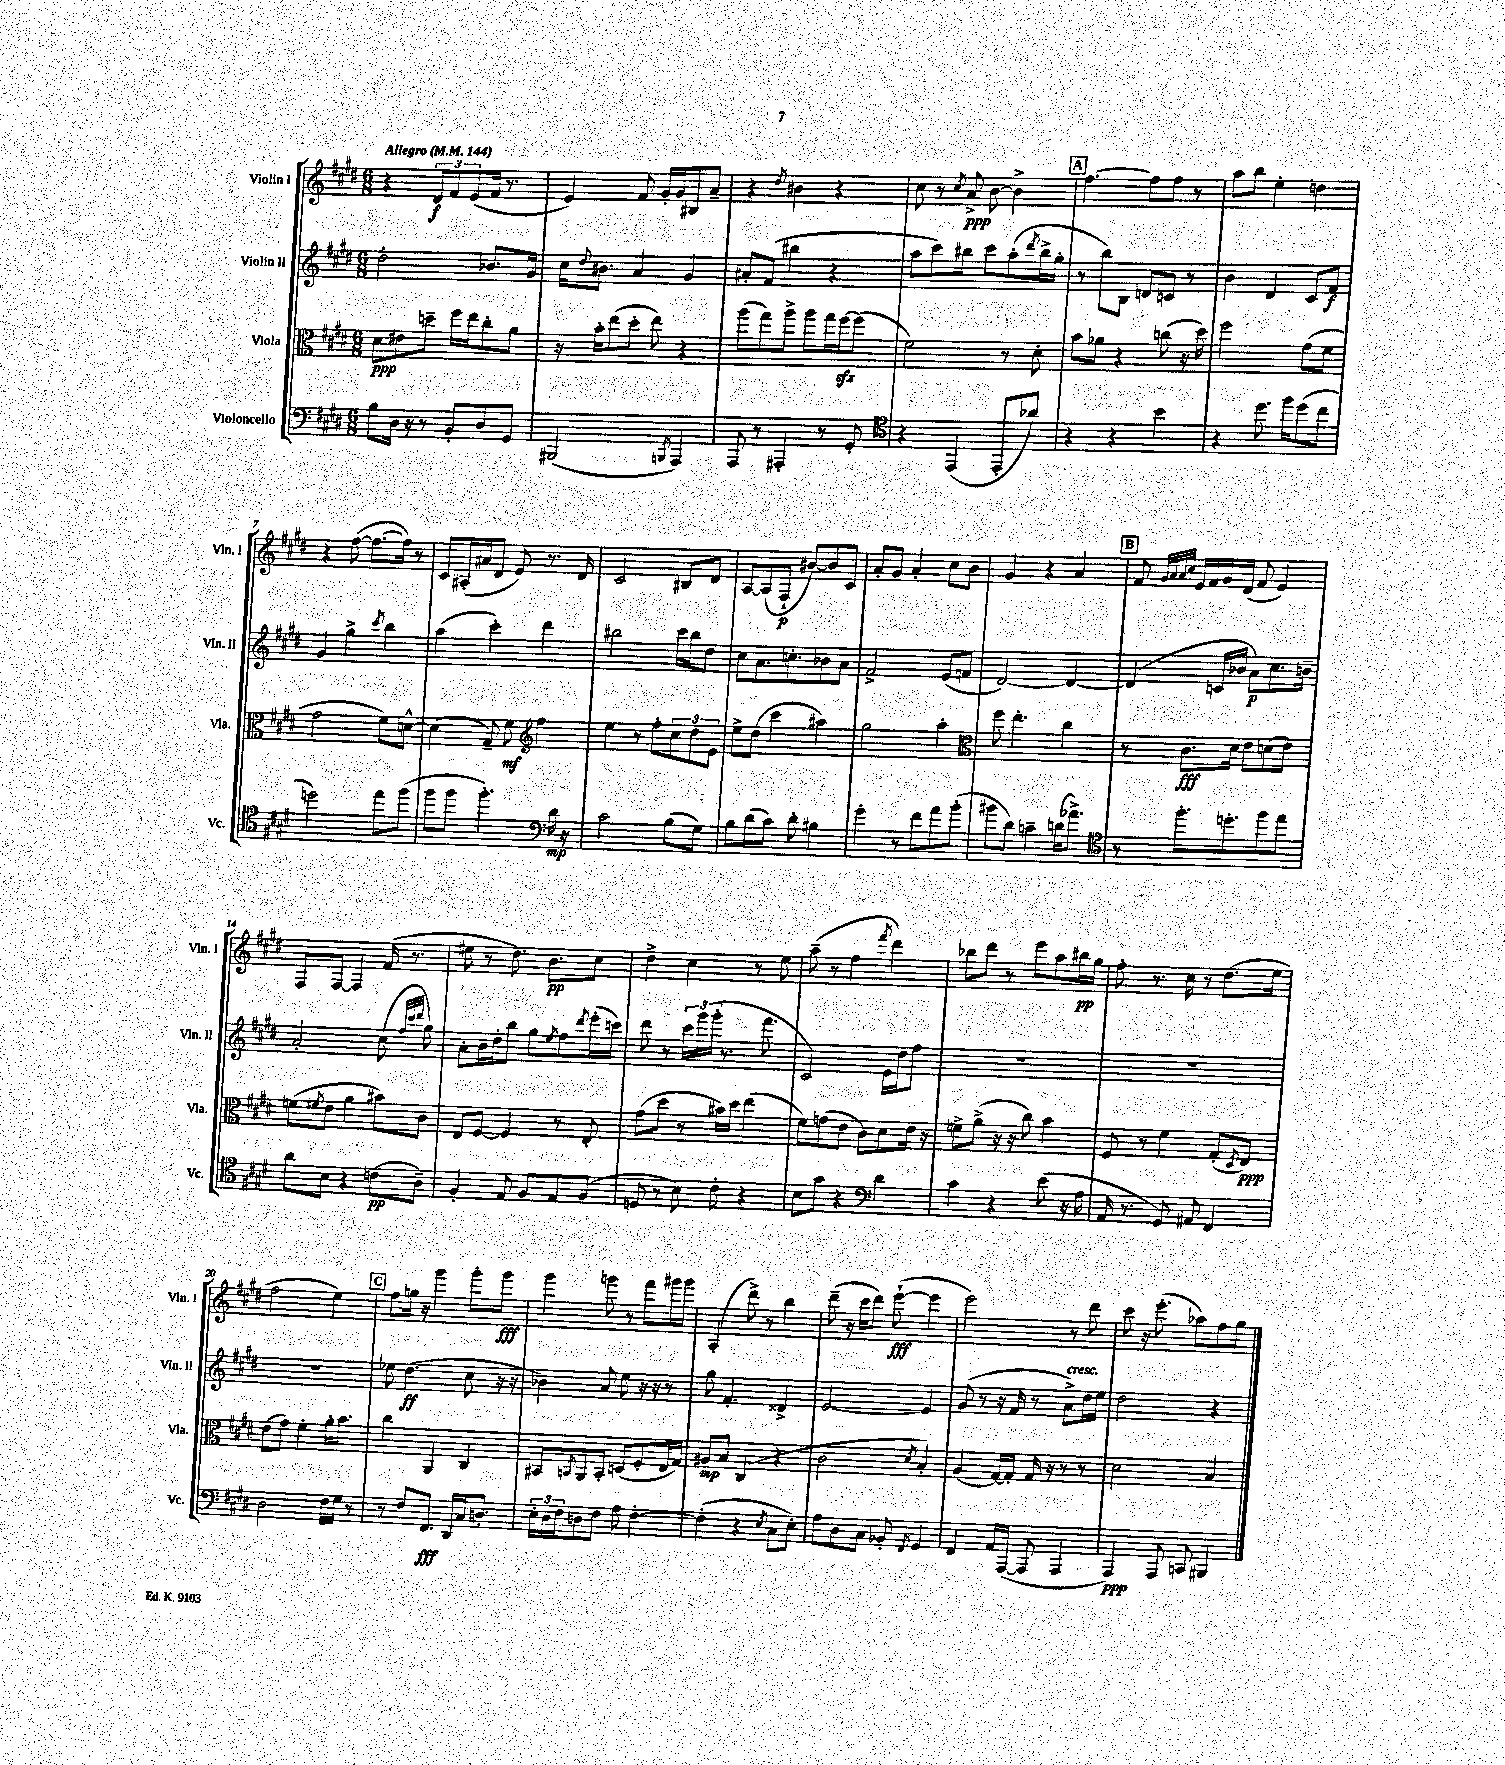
<<
\new StaffGroup <<
\new Staff = "s0" \with { instrumentName = "Violin I" shortInstrumentName = "Vln. I" } {
    \clef treble \key e \major \numericTimeSignature \time 6/8 \tempo "Allegro" 4 = 144
    r4 \tuplet 3/2 { dis'8\f fis'8 e'8( } fis'16 r8. |
    e'4) fis'8 gis'16-. gis'16 bis8 a'8-- |
    r4 \acciaccatura { dis''8 } bis'4 r4 |
    cis''8 r8 \acciaccatura { cis''8 } a'8->\ppp b'8~ b'4-> |
    \mark \markup { \box "A" } fis''4.~ fis''8 fis''8 r8 |
    a''8 b''8 e''4-. d''4 |
    r4 fis''8~( fis''8.~ fis''16) r8 |
    cis'8 ais16-.( ais'16 dis'8 e'8) r8. dis'16 |
    cis'2 bis8 dis'8 |
    a8~ a8( fis8-!\p bis'8~) bis'8 cis'8 |
    a'8-. gis'8 a'4-. cis''8 b'8 |
    gis'4 r4 a'4 |
    \mark \markup { \box "B" } fis'8 \grace { gis'32 a'32 a'32 cis''32 } e'16 fis'16 gis'16 dis'16( fis'8 e'4) |
    fis8 fis8~ fis4 fis'16( r8. |
    eis''8 r8 dis''8.) b'8.\pp cis''8 |
    dis''4-> cis''4 r8 e''8 |
    a''8--( r8 fis''4 \acciaccatura { fis'''8 } dis'''4) |
    bes''8 dis'''8 r8 e'''8 a''8 bis''16\pp gis''16 |
    fis''8-. r8. cis''16 r8 dis''8.( e''16 |
    fis''2 e''4) |
    \mark \markup { \box "C" } fis''8 g''16 r16 gis'''4 gis'''8-. gis'''8\fff |
    gis'''4 g'''8 r8 fis'''8 gis'''16 gis'''16 |
    a4-.( dis'''8->) r8 b''4 |
    dis'''8--( r16 cis'''16 dis'''8) e'''8~-!\fff( e'''4 |
    e'''2) r8 dis'''8 |
    cis'''8 r16 e'''8.-.( aes''8) fis''8 gis''8 \bar "|." |
}
\new Staff = "s1" \with { instrumentName = "Violin II" shortInstrumentName = "Vln. II" } {
    \clef treble \key e \major \numericTimeSignature \time 6/8
    dis''2-. bes'8. gis'16 |
    cis''16 \appoggiatura { dis''8 } bis'8. a'4 gis'4 |
    ais'8-. fis'8( bis''4 r4 |
    a''8 cis'''8) bis''8 cis'''8 a''8-.( \acciaccatura { dis'''8 } bis''16-> gis''16-. |
    \mark \markup { \box "A" } r8 b''8) b8 d'8 c'8 r8 |
    b'4 dis'4 cis'8 fis'8\f |
    gis'4 gis''4-> \acciaccatura { cis'''8 } b''4 |
    a''4( cis'''4-.) dis'''4 |
    bis''2 cis'''16 bis''16 dis''8 |
    cis''8 a'8. c''8.-. bes'8 a'8 |
    fis'2-> e'8( f'8 |
    dis'2~) dis'4~ |
    \mark \markup { \box "B" } dis'4( c'16 bes'16 a'8\p) cis''8. b'16-- |
    a'2-. cis''8( \grace { fis''32 cis'''32 dis'''32 } gis''8) |
    a'8-. b'16 dis''16-. b''8 gis''8 \acciaccatura { e''8 } fis''8 \acciaccatura { dis'''8 } e'''16-.( c'''16) |
    dis'''8 r8 \tuplet 3/2 { cis'''16 gis'''16 gis'''16-.( } r8. fis'''8. |
    cis'2) e'16 dis''16 fis''8 |
    R2. |
    R2. |
    R2. |
    \mark \markup { \box "C" } ees''8 dis''4.\ff( cis''8 r16 r16 |
    bes'4) a'8 e''8 r16 r16 r8 |
    gis''8 fis'4.-. disis'4-> |
    e'2~ e'4 |
    gis'8( r8 r16 fis'16 r8 a'8->^\markup { \italic "cresc." }) dis''16 e''16 |
    dis''2 r4 \bar "|." |
}
\new Staff = "s2" \with { instrumentName = "Viola" shortInstrumentName = "Vla." } {
    \clef alto \key e \major \numericTimeSignature \time 6/8
    dis'8\ppp eis'8 d''8-- fis''16 e''16 cis''8-. a'8 |
    r16 b'16-. e''8( dis''8-. e''8) r4 |
    a''8( gis''8) a''8-> a''8 gis''16 fis''16~\sfz fis''8( |
    fis'2) r8 dis'8-. |
    \mark \markup { \box "A" } b'8 aes'8 r4 c''8( r16 dis''16) |
    fis''2 gis'8( fis'8 |
    gis'2 fis'8) d'8~-^ |
    d'4( gis8--) fis'8\mf \clef treble fis''4 |
    e''4 r8 fis''8-. \tuplet 3/2 { cis''8 dis''8 e'8 } |
    e''8-> dis''8( cis'''4 ais''4) |
    gis''2 a''4-. |
    \clef alto fis''8 e''4.-. cis''4 |
    \mark \markup { \box "B" } r8 cis'8.\fff dis'16 e'8 d'8( e'8) |
    f'8( \acciaccatura { fis'8 } e'8 a'4 bis'8) cis'8 |
    e8 fis8~ fis4 r8 e8-. |
    gis'8( dis''8 r8 bis'16) dis''16 e''4( |
    fis'8) g'8( e'8 cis'8) dis'8 e'16 r16 |
    f'8-> a'8->( r16 r16 cis''8) b'4 |
    fis8 r8 fis'4 gis8-.( \acciaccatura { dis8 } e8\ppp) |
    e'8( gis'8) fis'4-. a'16-. b'8. |
    \mark \markup { \box "C" } cis''4 a,4 cis4 |
    bis,8 \acciaccatura { b,8 } a,8 b,8-. d8( fis8-. e16 gis16) |
    ais8\mp b8 cis4( r4 |
    cis'2 \acciaccatura { dis'8 } b4-.) |
    a4( gis16~) gis16-. gis16 r16 r8 r8 |
    dis'2 b4 \bar "|." |
}
\new Staff = "s3" \with { instrumentName = "Violoncello" shortInstrumentName = "Vc." } {
    \clef bass \key e \major \numericTimeSignature \time 6/8
    b8 dis16 r16 r8 b,8-. dis8 gis,8 |
    bis,,2( \acciaccatura { b,,8 } a,,4) |
    a,,8 r8 ais,,4-. r8 gis,8-. |
    \clef tenor r4 e,4( e,8-. aes'8) |
    \mark \markup { \box "A" } r4 r4 b'4 |
    r4 dis''8. fis''16 dis''8( cis''8 |
    d''2) e''8 fis''8( |
    fis''8 fis''8 fis''4.-.) \clef bass dis'16\mp r16 |
    cis'2 b8( gis8) |
    b8 dis'8( cis'8) dis'8-. bis4 |
    gis'4-. r8 fis'8 a'8 b'8-.( |
    bis'8 dis'8) c'4-- d'16( aes'8.->) |
    \mark \markup { \box "B" } \clef tenor r8 fis''8.-. d''8.-. fis''8 e''8 |
    a'8 b8 r4 c'8\pp( a8--) |
    fis4-. e8 fis8 e8 fis8( |
    d8 r8 b8) cis'8-. r4 |
    b8 gis'8 r4 \clef bass dis'4 |
    cis'4 r4 e'8( r16 a16 |
    a,16 r8. gis,8) ais,8 fis,4 |
    dis2 fis16 gis16 r8 |
    \mark \markup { \box "C" } r8 fis8 fis,8.\fff dis,16 cis16 d8.-. |
    \tuplet 3/2 { e16-. dis16 fis16 } d8 fis8 a8 fis4~-. |
    fis4-.( r4 \acciaccatura { e8 } cis8 e8-.) |
    a8 dis8 cis8 bes,8-. \acciaccatura { fis,8 } gis,4 |
    fis,4 a,16 a,,16~( a,,8 a,,4 |
    a,,4\ppp) a,,8 c,8 bis,,4 \bar "|." |
}
>>
>>
